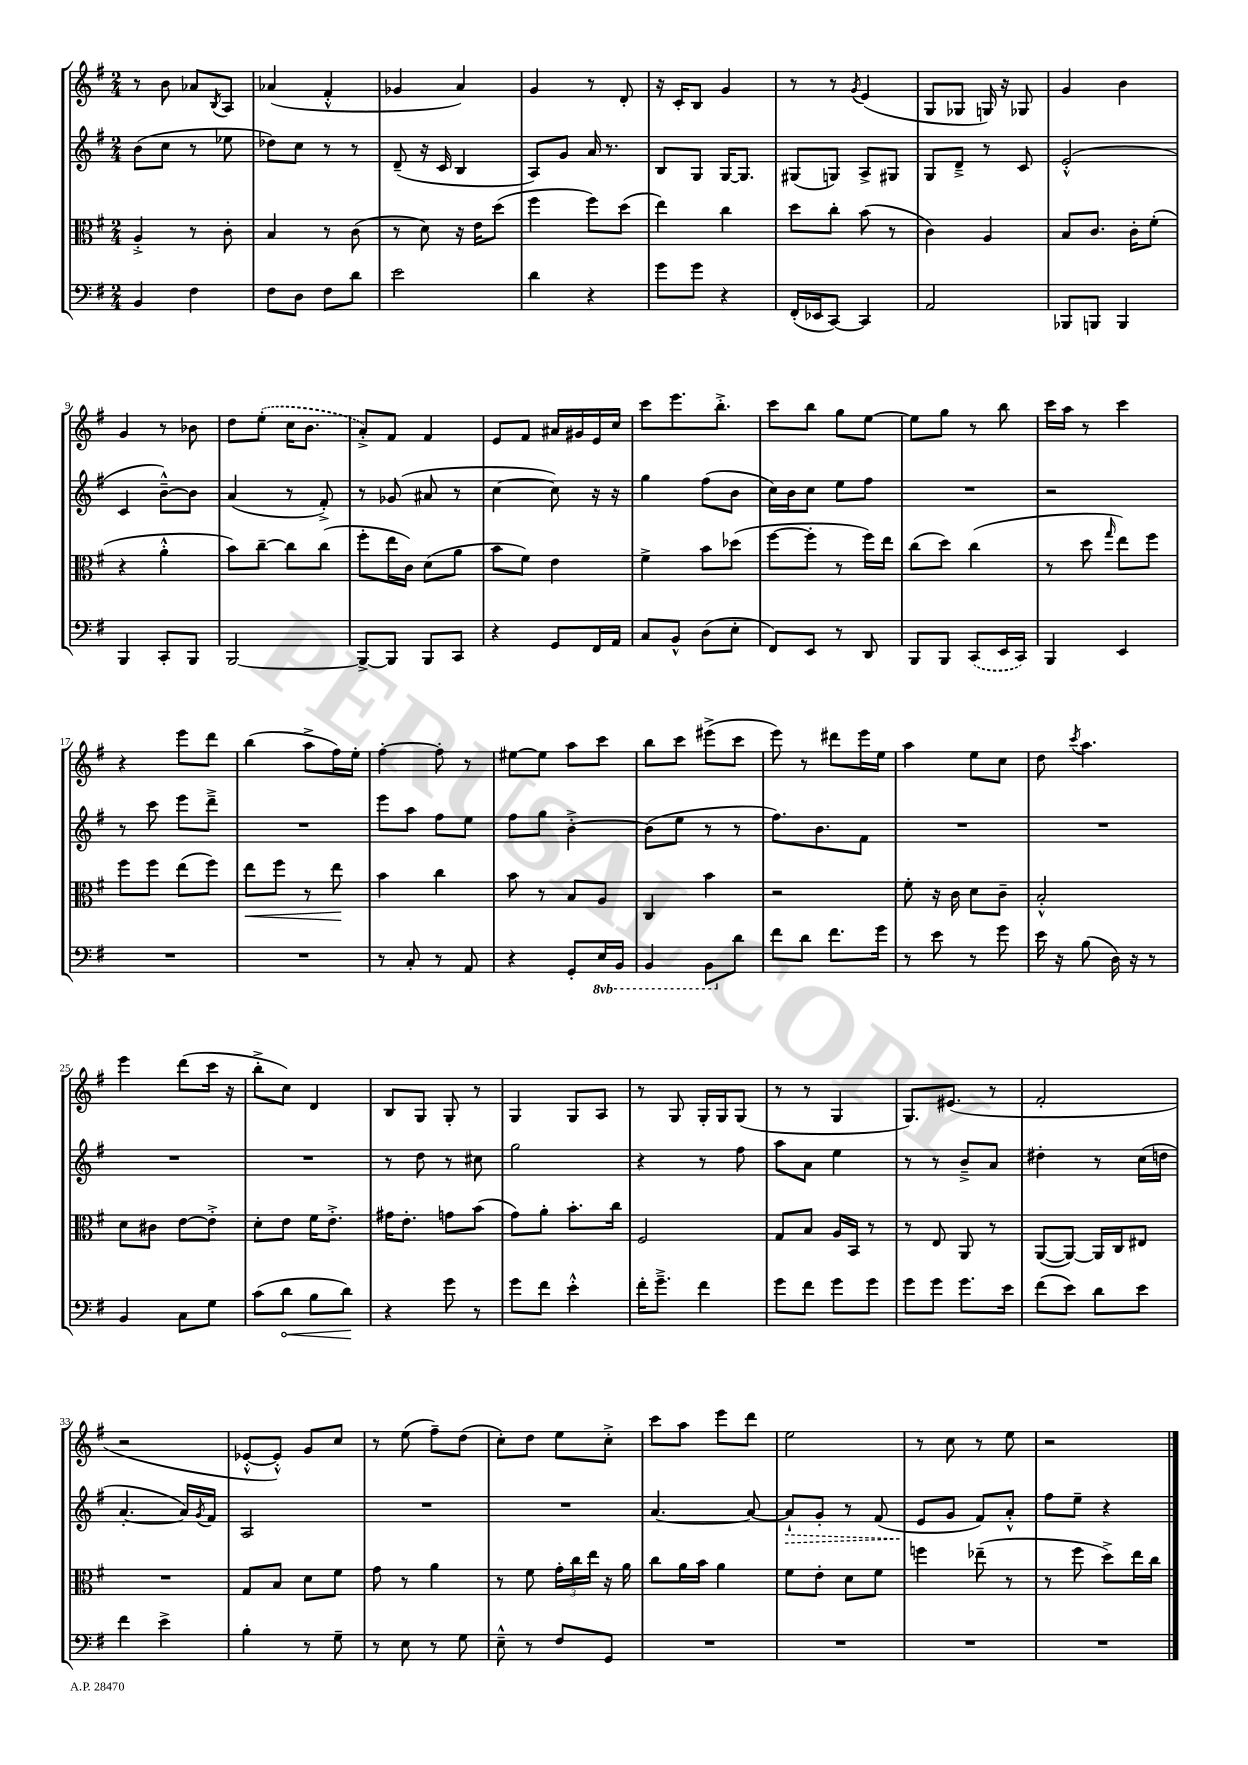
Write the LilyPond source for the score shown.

<<
\new StaffGroup <<
\new Staff = "s0" {
    \clef treble \key g \major \numericTimeSignature \time 2/4
    r8 b'8 aes'8 \acciaccatura { b8 } a8 |
    aes'4( fis'4-.-^ |
    ges'4 a'4) |
    g'4 r8 d'8-. |
    r16 c'16-. b8 g'4 |
    r8 r8 \acciaccatura { g'8 } e'4( |
    g8 ges8 g16) r16 ges8 |
    g'4 b'4 |
    g'4 r8 bes'8 |
    d''8 \once \slurDashed e''8-.( c''16 b'8. |
    a'8-.->) fis'8 fis'4 |
    e'8 fis'8 ais'16 gis'16 e'16 c''16 |
    c'''8 e'''8. b''8.-.-> |
    c'''8 b''8 g''8 e''8~ |
    e''8 g''8 r8 b''8 |
    c'''16 a''16 r8 c'''4 |
    r4 e'''8 d'''8 |
    b''4( a''8-> fis''16) e''16-. |
    fis''4~-. fis''8-. r8 |
    eis''8~ eis''8 a''8 c'''8 |
    b''8 c'''8 eis'''8->( c'''8 |
    e'''8) r8 dis'''8 e'''16 e''16 |
    a''4 e''8 c''8 |
    d''8 \acciaccatura { c'''8 } a''4. |
    e'''4 d'''8( c'''16 r16 |
    b''8-.-> c''8) d'4 |
    b8 g8 g8-. r8 |
    g4 g8 a8 |
    r8 g8 g16-. g16 g8( |
    r8 r8 g4 |
    g8.) eis'8.( r8 |
    fis'2-. |
    r2 |
    ees'8~-.-^ ees'8-.-^) g'8 c''8 |
    r8 e''8( fis''8--) d''8( |
    c''8-.) d''8 e''8 c''8-.-> |
    c'''8 a''8 e'''8 d'''8 |
    e''2 |
    r8 c''8 r8 e''8 |
    r2 \bar "|." |
}
\new Staff = "s1" {
    \clef treble \key g \major \numericTimeSignature \time 2/4
    b'8( c''8 r8 ees''8 |
    des''8) c''8 r8 r8 |
    d'8--( r16 c'16 b4 |
    a8) g'8 a'16 r8. |
    b8 g8 g16~ g8. |
    gis8( g8) a8-> gis8 |
    g8 d'8---> r8 c'8 |
    e'2-.-^( |
    c'4 b'8~---^) b'8 |
    a'4( r8 fis'8-.->) |
    r8 ges'8( ais'8 r8 |
    c''4~ c''8) r16 r16 |
    g''4 fis''8( b'8 |
    c''16) b'16 c''8 e''8 fis''8 |
    R2 |
    r2 |
    r8 c'''8 e'''8 d'''8---> |
    R2 |
    e'''8 a''8 fis''8 e''8 |
    fis''8 g''8 b'4~-.-> |
    b'8( e''8 r8 r8 |
    fis''8.) b'8. fis'8 |
    R2 |
    R2 |
    R2 |
    R2 |
    r8 d''8 r8 cis''8 |
    g''2 |
    r4 r8 fis''8 |
    a''8 a'8 e''4 |
    r8 r8 b'8---> a'8 |
    dis''4-. r8 c''16( d''16 |
    a'4.~-. a'16) \acciaccatura { g'8 } fis'16 |
    a2 |
    R2 |
    R2 |
    a'4.~ a'8~ |
    \once \override Hairpin.style = #'dashed-line a'8-!\> g'8-. r8 fis'8( |
    e'8\! g'8 fis'8) a'8-.-^ |
    fis''8 e''8-- r4 \bar "|." |
}
\new Staff = "s2" {
    \clef alto \key g \major \numericTimeSignature \time 2/4
    a4-.-> r8 c'8-. |
    b4 r8 c'8( |
    r8 d'8) r16 e'16 d''8( |
    fis''4 fis''8) d''8( |
    e''4) c''4 |
    d''8 c''8-. b'8( r8 |
    c'4) a4 |
    b8 c'8. c'16-. fis'8-.( |
    r4 a'4-.-^ |
    b'8) c''8~-- c''8 c''8( |
    fis''8-. e''16 c'16) d'8( a'8 |
    b'8 fis'8) e'4 |
    fis'4-> b'8 des''8( |
    fis''8~ fis''8-. r8 fis''16) e''16 |
    c''8( d''8) c''4( |
    r8 d''8 \grace { g''16 } e''8) fis''8 |
    fis''8 fis''8 e''8( fis''8) |
    e''8\< fis''8 r8 e''8\! |
    b'4 c''4 |
    b'8 r8 b8 a8 |
    c4 b'4 |
    r2 |
    fis'8-. r16 c'16 d'8 c'8-- |
    b2-.-^ |
    d'8 cis'8 e'8~ e'8-.-> |
    d'8-. e'8 fis'16 e'8.-.-> |
    gis'16 e'8.-. g'8 b'8( |
    g'8) a'8-. b'8.-. c''16 |
    fis2 |
    g8 b8 a16 b,16 r8 |
    r8 e8 a,8 r8 |
    a,8~( a,8~) a,16 c16 eis8 |
    R2 |
    g8 b8 d'8 fis'8 |
    g'8 r8 a'4 |
    r8 fis'8 \tuplet 3/2 { g'16-. c''16 e''16 } r16 a'16 |
    c''8 a'16 b'16 a'4 |
    fis'8 e'8-. d'8 fis'8 |
    f''4 ees''8--( r8 |
    r8 fis''8 d''8->) e''16 c''16 \bar "|." |
}
\new Staff = "s3" {
    \clef bass \key g \major \numericTimeSignature \time 2/4 \set Staff.ottavationMarkups = #ottavation-simple-ordinals
    b,4 fis4 |
    fis8 d8 fis8 d'8 |
    e'2 |
    d'4 r4 |
    g'8 g'8 r4 |
    fis,16-.( ees,16 c,8~) c,4 |
    a,2 |
    bes,,8 b,,8 b,,4 |
    b,,4 c,8-. b,,8 |
    b,,2~ |
    b,,8~-> b,,8 b,,8 c,8 |
    r4 g,8 fis,16 a,16 |
    c8 b,8-^ d8( e8-. |
    fis,8) e,8 r8 d,8 |
    b,,8 b,,8 \once \slurDashed c,8( e,16 c,16) |
    b,,4 e,4 |
    R2 |
    R2 |
    r8 c8-. r8 a,8 |
    r4 g,8-. \ottava #-1 e,16 b,,16 |
    b,,4 b,,8 \ottava #0 d'8 |
    fis'8 d'8 fis'8. g'16 |
    r8 e'8 r8 g'8 |
    e'16 r16 b8( d16) r16 r8 |
    b,4 c8 g8 |
    c'8( \once \override Hairpin.circled-tip = ##t d'8\< b8 d'8\!) |
    r4 g'8 r8 |
    g'8 fis'8 e'4-.-^ |
    fis'16-. g'8.---> fis'4 |
    g'8 fis'8 g'8 g'8 |
    g'8 g'8 g'8. e'16 |
    fis'8( e'8) d'8 e'8 |
    fis'4 e'4-> |
    b4-. r8 g8-- |
    r8 e8 r8 g8 |
    e8---^ r8 fis8 g,8 |
    R2 |
    R2 |
    R2 |
    R2 \bar "|." |
}
>>
>>
